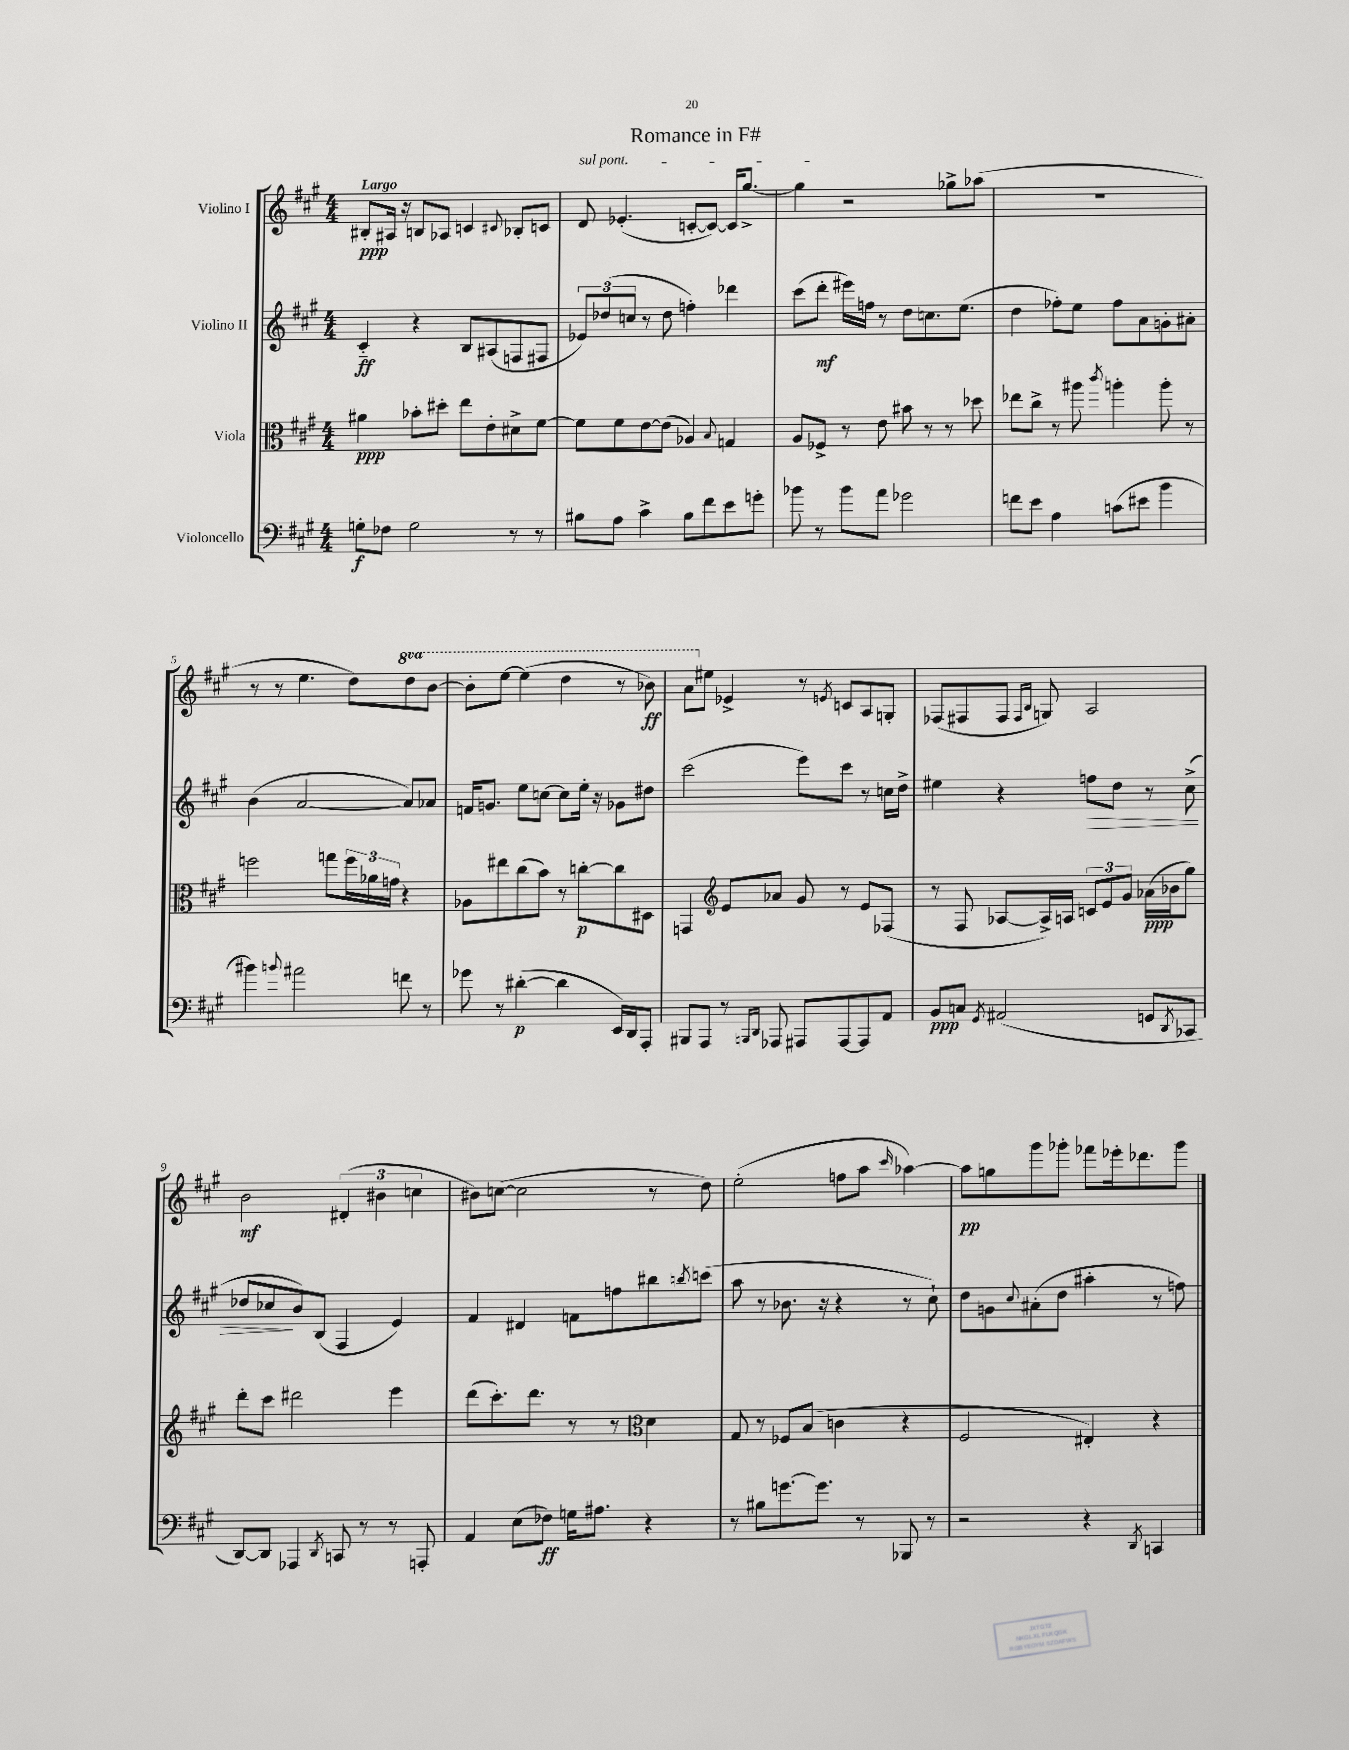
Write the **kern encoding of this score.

**kern	**dynam	**kern	**dynam	**kern	**dynam	**kern	**dynam
*part4	*part4	*part3	*part3	*part2	*part2	*part1	*part1
*staff4	*staff4	*staff3	*staff3	*staff2	*staff2	*staff1	*staff1
*I"Violoncello	*	*I"Viola	*	*I"Violino II	*	*I"Violino I	*
*clefF4	*	*clefC3	*	*clefG2	*	*clefG2	*
*k[f#c#g#]	*	*k[f#c#g#]	*	*k[f#c#g#]	*	*k[f#c#g#]	*
*M4/4	*	*M4/4	*	*M4/4	*	*M4/4	*
=1	=1	=1	=1	=1	=1	=1	=1
!	!	!	!	!	!	!LO:TX:a:B:t=Largo	!
8Gn'\L	f	4a#X\	ppp	4c#/	ff	8B#X'/L	ppp
8F-X\J	.	.	.	.	.	16A#X/Jk	.
.	.	.	.	.	.	16r	.
2G\	.	8b-X'\L	.	4r	.	8Bn/L	.
.	.	8dd#X'\J	.	.	.	8A-X/J	.
.	.	8ee\L	.	8B/L	.	4cn/	.
.	.	8e'\	.	(8A#X/	.	.	.
.	.	.	.	.	.	8qqc#X/	.
8r	.	8d#X^\	.	8Fn/	.	8B-X'/L	.
8r	.	[8f#\J	.	8F#X/J	.	8cn/J	.
=2	=2	=2	=2	=2	=2	=2	=2
!	!	!	!	!	!	!LO:TX:a:i:t=sul pont.	!
8B#X\L	.	8f#\L]	.	12e-X/L)	.	8d/	.
.	.	.	.	(12dd-X/	.	.	.
8A\J	.	8f#\	.	.	.	(4.e-X'/	.
.	.	.	.	12ccn/J	.	.	.
4c#^\	.	[8e\	.	8r	.	.	.
.	.	(8e\J]	.	8dd-\	.	.	.
8B#\L	.	4A-X/)	.	4ffn'\)	.	[8cn'/L	.
8f#\	.	.	.	.	.	8c/J_)	.
.	.	8qqB/	.	.	.	.	.
8e\	.	4Gn/	.	4ddd-X\	.	16c/KL]	.
.	.	.	.	.	.	[8.gg#^/J	.
8gn'\J	.	.	.	.	.	.	.
=3	=3	=3	=3	=3	=3	=3	=3
8b-X\	.	8A/L	.	(8ccc#\L	.	4gg#\]	.
8r	.	8F-X^/J	.	8ddd'\J	mf	.	.
8b-\L	.	8r	.	16eee#X\LL)	.	2r	.
.	.	.	.	16ffn\JJ	.	.	.
8a\J	.	8e\	.	8r	.	.	.
2g-X\	.	8b#X\	.	8dd\L	.	.	.
.	.	8r	.	8.ccn\	.	.	.
.	.	8r	.	.	.	8gg-X^\L	.
.	.	.	.	(8.ee\J	.	.	.
.	.	8dd-X\	.	.	.	(8aa-X\J	.
=4	=4	=4	=4	=4	=4	=4	=4
8fn\L	.	8ee-X\L	.	4dd\	.	1r	.
8e\J	.	8cc#^\J	.	.	.	.	.
4A\	.	8r	.	8ff-X'\L)	.	.	.
.	.	8aa#X\	.	8ee\J	.	.	.
.	.	8qccc#/	.	.	.	.	.
(8cn\L	.	4aan'\	.	8ff-\L	.	.	.
8e#X\J	.	.	.	8a\	.	.	.
4b\	.	8aa'\	.	8gn'\	.	.	.
.	.	8r	.	8a#X'\J	.	.	.
!!LO:LB:g=z
=5	=5	=5	=5	=5	=5	=5	=5
4b#X\)	.	2ffn\	.	(4b\	.	8r	.
.	.	.	.	.	.	8r	.
8qqbn/	.	.	.	.	.	.	.
2a#X\	.	.	.	[2a/	.	4.ee\	.
.	.	8ggn\L	.	.	.	.	.
.	.	24ff\L	.	.	.	8dd\L)	.
.	.	24a-X\	.	.	.	.	.
.	.	24gn\JJ	.	.	.	.	.
*	*	*	*	*	*	*8va	*
8fn\	.	4r	.	8a/L])	.	8ddd\	.
8r	.	.	.	8a-X/J	.	[8bb\J	.
=6	=6	=6	=6	=6	=6	=6	=6
8g-X\	.	8A-X\L	.	16fn/KL	.	8bb'\L]	.
.	.	.	.	8.gn/J	.	.	.
8r	.	8ee#X\	.	.	.	[8eee\J	.
([4d#X'\	p	(8cc#\	.	8ee\L	.	(4eee\]	.
.	.	8b\J)	.	[8ccn\J	.	.	.
4d#\]	.	8r	.	8cc\L]	.	4ddd\	.
.	.	[8ccn'\L	p	16ee'\Jk	.	.	.
.	.	.	.	16r	.	.	.
16EE/LL)	.	8cc\]	.	8g-X\L	.	8r	.
16DD/J	.	.	.	.	.	.	.
8AAA'/J	.	8D#X\J	.	8dd#X\J	.	8bb-X\)	ff
=7	=7	=7	=7	=7	=7	=7	=7
8BBB#X/L	.	4GGn/	.	(2ccc#\	.	8aa\L	.
*	*	*	*	*	*	*X8va	*
8AAA/J	.	.	.	.	.	8ee#X\J	.
*	*	*clefG2	*	*	*	*	*
8r	.	8e/L	.	.	.	4e-X^/	.
16qqBBBn/LL	.	.	.	.	.	.	.
16qqDD/JJ	.	.	.	.	.	.	.
8AAA-X/	.	8a-X/J	.	.	.	.	.
8AAA#X/L	.	8g#/	.	8eee\L)	.	8r	.
.	.	.	.	.	.	8qen/	.
[8AAA#/	.	8r	.	8ccc#\J	.	8cn/L	.
8AAA#/]	.	8e/L	.	8r	.	8A/	.
8AA/J	.	(8F-X/J	.	16ccn\LL	.	8Gn'/J	.
.	.	.	.	16dd^\JJ	.	.	.
=8	=8	=8	=8	=8	=8	=8	=8
8BB/L	ppp	8r	.	4ee#X\	.	(8F-X/L	.
8Cn/J	.	8F#/	.	.	.	8F#X/	.
8qGG#/	.	.	.	.	.	.	.
(2AA#X/	.	[8A-X/L	.	4r	.	8F#/J	.
.	.	.	.	.	.	16qqF#/LL	.
.	.	.	.	.	.	16qqB/JJ	.
.	.	16A-^/L])	.	.	.	8Gn/)	.
.	.	16An/JJ	.	.	.	.	.
!	!	!	!	!	!LO:HP:b	!	!
.	.	12cn/L	.	8ffn\L	>	2A/	.
.	.	12e/	.	.	.	.	.
.	.	.	.	8dd\J	.	.	.
.	.	12g#/J	.	.	.	.	.
8GGn/L	.	(16a-X\LL	ppp	8r	.	.	.
.	.	16b-X\J	.	.	.	.	.
8qDD/	.	.	.	.	.	.	.
8CC-X/J	.	8gg#\J)	.	(8cc#^\	.	.	.
!!LO:LB:g=z
=9	=9	=9	=9	=9	=9	=9	=9
[8DD/L)	.	8ddd'\L	.	8dd-X/L	.	2b\	mf
8DD/J]	.	8ccc#\J	.	8cc-X/	.	.	.
4AAA-X/	.	2ddd#X\	.	8b/)	]	.	.
.	.	.	.	(8B/J	.	.	.
8qDD/	.	.	.	.	.	.	.
8CCn/	.	.	.	4F#/	.	(6d#X'/	.
8r	.	.	.	.	.	.	.
.	.	.	.	.	.	6b#X\	.
8r	.	4eee\	.	4e/)	.	.	.
.	.	.	.	.	.	6ccn\	.
8AAAn'/	.	.	.	.	.	.	.
=10	=10	=10	=10	=10	=10	=10	=10
4AA/	.	(8ddd\L	.	4f#/	.	8b#X\L)	.
.	.	8.ccc#'\)	.	.	.	([8ccn\J	.
(8E\L	.	.	.	4d#X/	.	2cc\]	.
.	.	8.ddd\J	.	.	.	.	.
8F-X\J)	ff	.	.	.	.	.	.
16Gn\KL	.	8r	.	8fn\L	.	.	.
8.A#X\J	.	.	.	.	.	.	.
.	.	8r	.	8ffn\	.	.	.
*	*	*clefC3	*	*	*	*	*
4r	.	4d\	.	8bb#X\	.	8r	.
.	.	.	.	8qbbn/	.	.	.
.	.	.	.	(8cccn\J	.	8dd\)	.
=11	=11	=11	=11	=11	=11	=11	=11
8r	.	8G#/	.	8aa\	.	(2ee'\	.
8B#X\L	.	8r	.	8r	.	.	.
[8.gn\	.	8F-X/L	.	8.b-X\	.	.	.
.	.	(8B/J	.	.	.	.	.
8.g\J]	.	.	.	16r	.	.	.
.	.	4cn\	.	4r	.	8ffn\L	.
8r	.	.	.	.	.	8aa\J	.
.	.	.	.	.	.	16qqccc#/	.
8BBB-X/	.	4r	.	8r	.	[4aa-X\)	.
8r	.	.	.	8cc#`\)	.	.	.
=12	=12	=12	=12	=12	=12	=12	=12
2r	.	2F#/	.	8dd\L	.	8aa-\L]	pp
.	.	.	.	8gn\	.	8ggn\	.
.	.	.	.	8qqcc#/	.	.	.
.	.	.	.	(8a#X'\	.	8ggg#\	.
.	.	.	.	8dd\J	.	8ggg-X'\J	.
4r	.	4E#X'/)	.	4aa#X'\	.	8fff-X\L	.
.	.	.	.	.	.	16eee-X'\k	.
.	.	.	.	.	.	8.ddd-X\	.
8qDD/	.	.	.	.	.	.	.
4CCn/	.	4r	.	8r	.	.	.
.	.	.	.	8ffn\)	.	8ggg-\J	.
==	==	==	==	==	==	==	==
*-	*-	*-	*-	*-	*-	*-	*-
